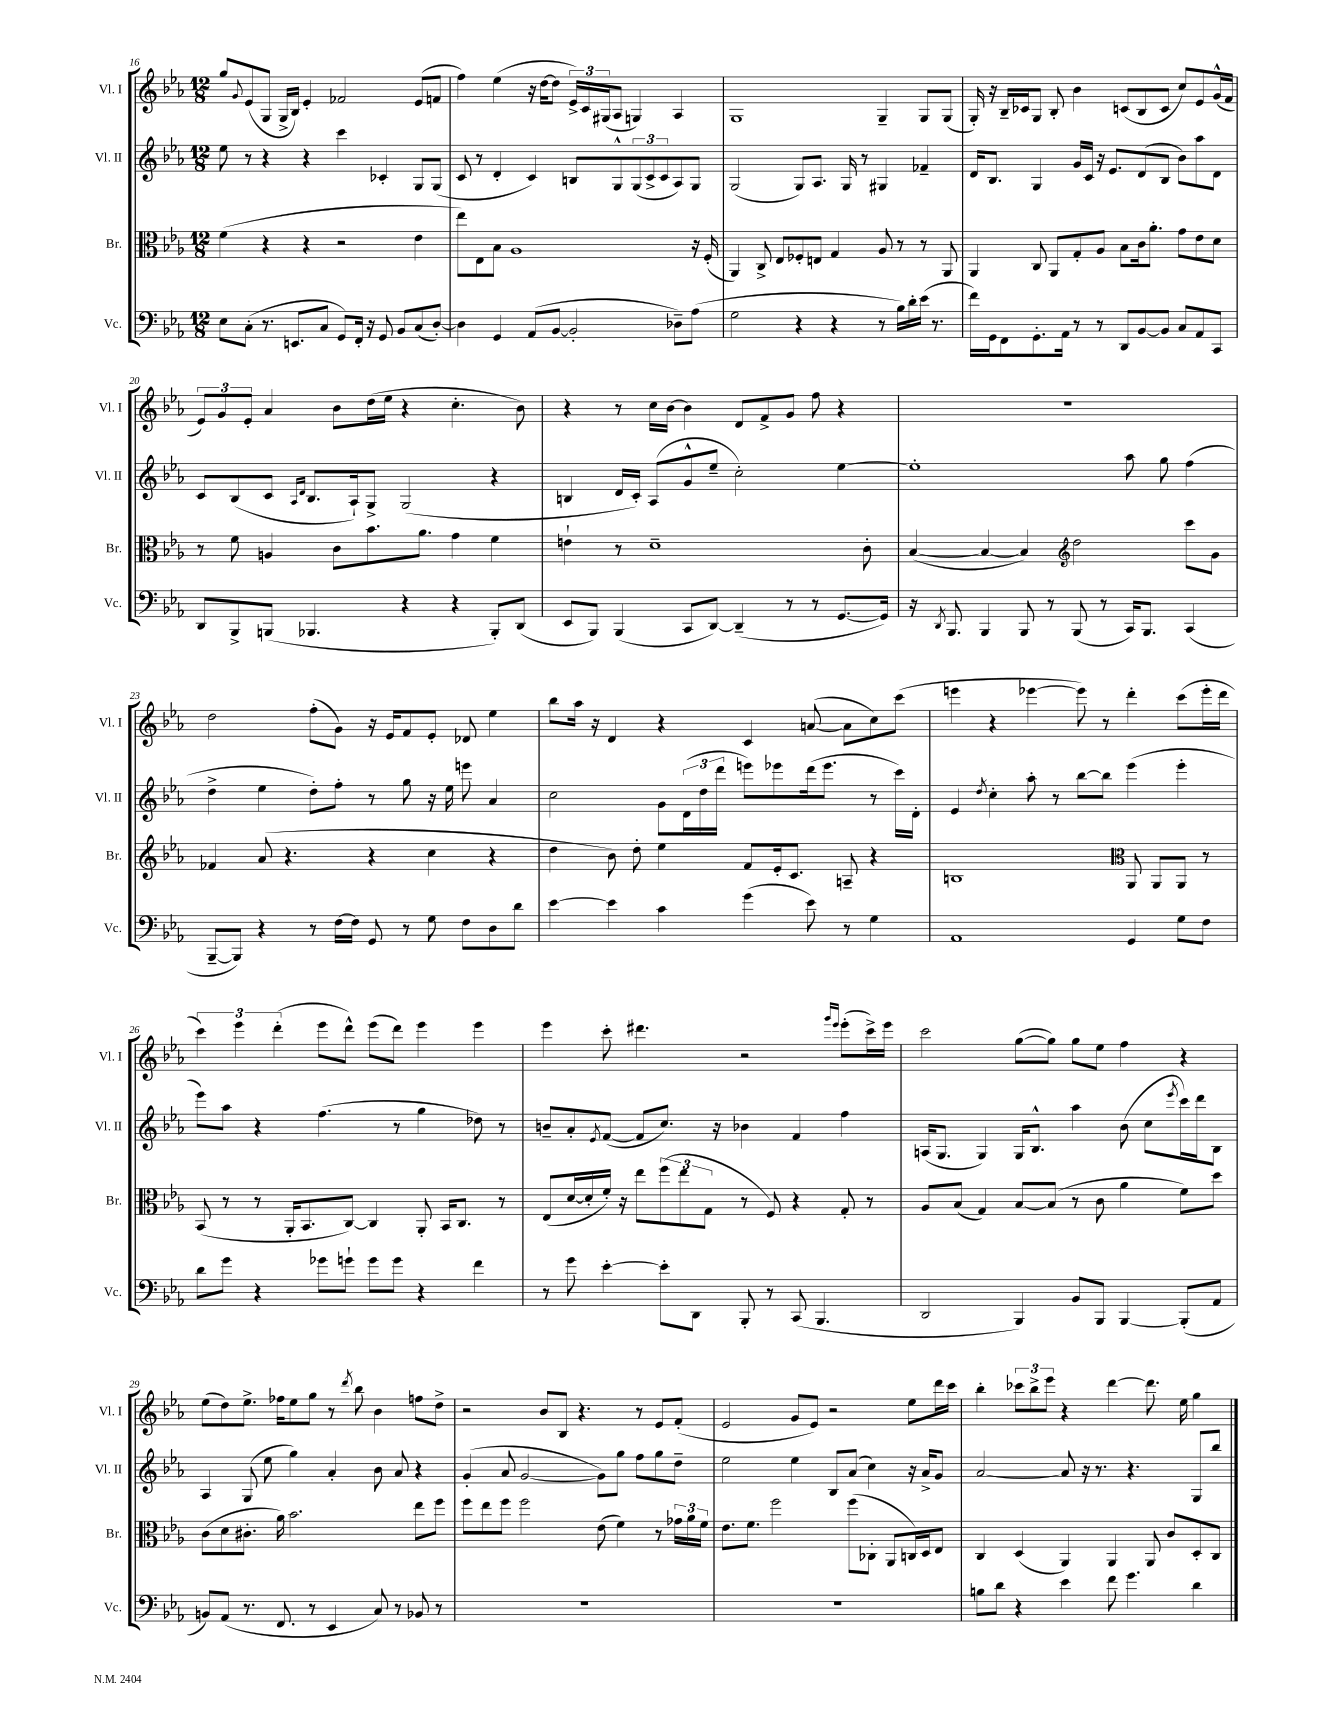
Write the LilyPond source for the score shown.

<<
\new StaffGroup <<
\new Staff = "s0" \with { instrumentName = "Vl. I" shortInstrumentName = "Vl. I" } {
    \clef treble \key ees \major \numericTimeSignature \time 12/8
    g''8 \appoggiatura { g'8 } ees'8( g8 g16-> bes16) ees'4-. fes'2 ees'8( f'8 |
    f''4) ees''4( r16 d''16~ d''8 \tuplet 3/2 { ees'16->) c'16 gis16( } aes8 g4) aes4 |
    g1 g4-- g8 g8( |
    g16-.) r16 bes16-- ces'16 g8 bes8-. bes'4 c'8( bes8 c'8 c''8) ees'8 g'16-^( f'16 |
    \tuplet 3/2 { ees'8) g'8 ees'8-. } aes'4 bes'8 d''16( ees''16 r4 c''4.-. bes'8) |
    r4 r8 c''16 bes'16~ bes'4 d'8 f'8-> g'8 f''8 r4 |
    R1. |
    d''2 f''8-.( g'8) r16 ees'16 f'8 ees'8-. des'8 ees''4 |
    bes''8 aes''16 r16 d'4 r4 c'4 a'8~( a'8 c''8) c'''8( |
    e'''4 r4 ees'''4~ ees'''8) r8 d'''4-. c'''8( ees'''16-. d'''16 |
    \tuplet 3/2 { c'''4) ees'''4 d'''4-.( } ees'''8 d'''8-^) ees'''8( d'''8) ees'''4 ees'''4 |
    ees'''4 c'''8-. dis'''4. r2 \grace { g'''16 ees'''16 } ees'''8-.( c'''16->) ees'''16 |
    c'''2 g''8~( g''8) g''8 ees''8 f''4 r4 |
    ees''8( d''8) ees''8.-> fes''16 ees''8 g''8 r8 \acciaccatura { d'''8 } bes''8 bes'4 f''8 d''8-> |
    r2 bes'8 bes8 r4. r8 ees'8 f'8-.( |
    ees'2 g'8 ees'8) r2 ees''8 d'''16 c'''16 |
    bes''4-. \tuplet 3/2 { ces'''8 bes''8-> ees'''8 } r4 d'''4~ d'''8. ees''16 g''4 \bar "|." |
}
\new Staff = "s1" \with { instrumentName = "Vl. II" shortInstrumentName = "Vl. II" } {
    \clef treble \key ees \major \numericTimeSignature \time 12/8
    ees''8 r8 r4 r4 c'''4 ces'4-. g8 g8( |
    c'8 r8 d'4-. c'4) b8 g8-^ \tuplet 3/2 { g8( c'8-> c'8 } aes8) g8 |
    g2( g8) aes8. g16 r8 gis4 fes'4-- |
    d'16 bes8. g4 g'16 c'16 r16 ees'8. d'8( bes8 bes'8) aes''8 d'8 |
    c'8 bes8( c'8 \grace { aes16 d'16 } bes8. aes16-!) g8-> g2( r4 |
    b4 d'16 c'16-.) aes8( g'8-^ ees''8-- c''2-.) ees''4~ |
    ees''1-. aes''8 g''8 f''4( |
    d''4-> ees''4 d''8-.) f''8-. r8 g''8 r16 ees''16 e'''8 aes'4 |
    c''2 g'8 \tuplet 3/2 { d'16( d''16 d'''16 } e'''8) ees'''8 d'''16( ees'''8. r8 c'''16) d'16-. |
    ees'4 \acciaccatura { d''8 } c''4-. aes''8-. r8 bes''8~ bes''8 ees'''4( ees'''4-. |
    ees'''8) aes''8 r4 f''4.( r8 g''4 des''8) r8 |
    b'8-- aes'8-. \acciaccatura { ees'8 } f'8~( f'8 c''8.) r16 bes'4 f'4 f''4 |
    a16( g8. g4) g16 bes8.-^ aes''4 bes'8( c''8 \acciaccatura { ees'''8 } c'''16) d'''16 bes8 |
    aes4 g8( ees''8 g''4) aes'4-. bes'8 aes'8 r4 |
    g'4-.( aes'8 g'2~ g'8) g''8 f''8 g''8 d''8-- |
    ees''2 ees''4 bes8 aes'8( c''4) r16 aes'16-> g'8 |
    aes'2~ aes'8 r16 r8. r4. g8 bes''8 \bar "|." |
}
\new Staff = "s2" \with { instrumentName = "Br." shortInstrumentName = "Br." } {
    \clef alto \key ees \major \numericTimeSignature \time 12/8
    f'4( r4 r4 r2 ees'4 |
    ees''8) ees8 bes8 aes1 r16 f16-.( |
    aes,4) c8-> ees8 fes8-. e8 g4 aes8 r8 r8 aes,8 |
    aes,4 c8 aes,8 g8-. aes8 bes8 c'16 aes'8.-. g'8 ees'8 d'8 |
    r8 f'8 a4 c'8 bes'8. aes'8. g'4 f'4 |
    e'4-! r8 d'1-- c'8-. |
    bes4~( bes4~ bes4) \clef treble d''2 c'''8 g'8 |
    fes'4 aes'8( r4. r4 c''4 r4 |
    d''4 bes'8) d''8-. ees''4 f'8 ees'16-. c'8. a8-- r4 |
    b1 \clef alto aes,8 aes,8 aes,8 r8 |
    bes,8( r8 r8 aes,16-. bes,8. c8~) c4 aes,8-. bes,16 c8. r8 |
    ees8( d'16~ d'16-. f'16-.) r16 ees''8 \tuplet 3/2 { f''8( ees''8 g8 } r8 f8) r4 g8-. r8 |
    aes8 bes8( g4) bes8~ bes8( r8 c'8 aes'4 f'8) d''8 |
    c'8( d'8 cis'8.-. aes'16) bes'2. ees''8 f''8 |
    f''8 ees''8 f''8 f''2 ees'8( f'4) r8 \tuplet 3/2 { ges'16 aes'16 f'16 } |
    ees'8. f'8. f''2 f''8( ces8-. aes,8 c16) d16 ees8 |
    c4 d4( aes,4) aes,4 aes,8 c'8 d8-. c8 \bar "|." |
}
\new Staff = "s3" \with { instrumentName = "Vc." shortInstrumentName = "Vc." } {
    \clef bass \key ees \major \numericTimeSignature \time 12/8
    ees8 c8-.( r8. e,8. c8 g,8) f,16-. r16 g,8 bes,8 c8( d8~-.) |
    d4 g,4 aes,8( bes,8~ bes,2-. des8--) aes8( |
    g2 r4 r4 r8 bes16) d'16-. ees'16( r8. |
    f'16) g,16 f,8 g,8.-. aes,16 r8 r8 d,8 bes,8~ bes,8 c8 aes,8 c,8 |
    d,8 bes,,8-> b,,8( bes,,4. r4 r4 bes,,8-.) d,8( |
    ees,8 bes,,8) bes,,4( c,8 d,8~) d,4--( r8 r8 g,8.~ g,16) |
    r16 \acciaccatura { d,8 } bes,,8. bes,,4 bes,,8 r8 bes,,8( r8 c,16) bes,,8. c,4( |
    bes,,8~-- bes,,8) r4 r8 f16~ f16 g,8 r8 g8 f8 d8 d'8 |
    ees'4~ ees'4 c'4 g'4( ees'8) r8 g4 |
    aes,1 g,4 g8 f8 |
    d'8 g'8 r4 ges'8 g'8-! g'8 g'8 r4 f'4 |
    r8 g'8 ees'4~-. ees'8-. d,8 bes,,8-. r8 c,8( bes,,4. |
    d,2 bes,,4) bes,8 bes,,8 bes,,4~ bes,,8-.( aes,8 |
    b,8) aes,8( r8. f,8. r8 ees,4 c8) r8 bes,8 r8 |
    R1. |
    R1. |
    b8 d'8 r4 ees'4 f'8 g'4. d'4 \bar "|." |
}
>>
>>
\layout { \context { \Score currentBarNumber = #16 } }
